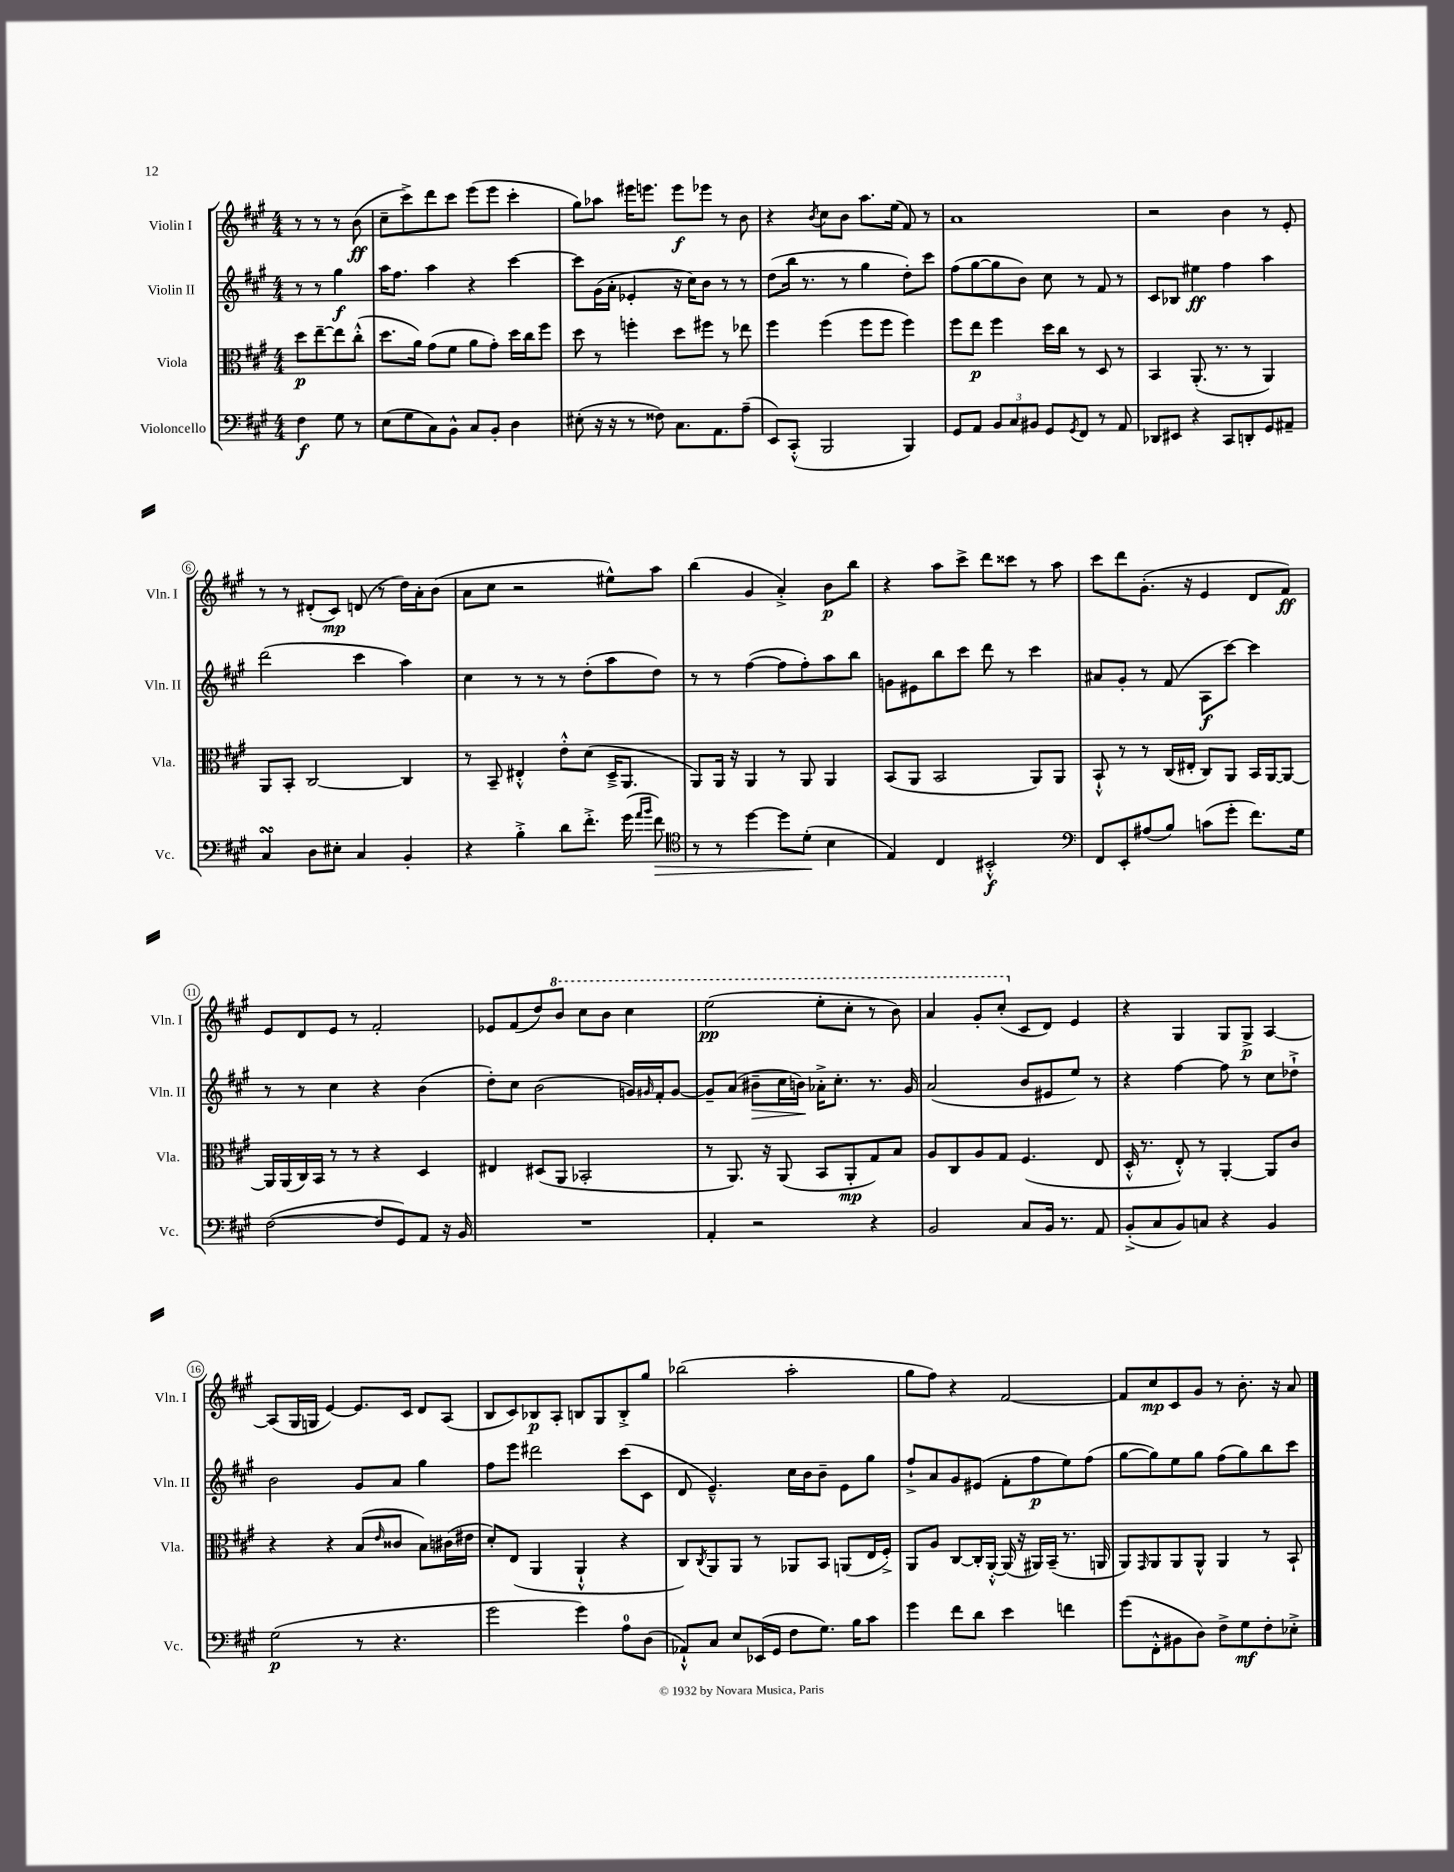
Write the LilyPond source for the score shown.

<<
\new StaffGroup <<
\new Staff = "s0" \with { instrumentName = "Violin I" shortInstrumentName = "Vln. I" } {
    \clef treble \key a \major \numericTimeSignature \time 4/4 \partial 2
    r8 r8 r8 b'8\ff( |
    cis''8-- cis'''8->) d'''8 cis'''8 e'''8( e'''8 cis'''4-. |
    gis''8) aes''8 eis'''16 e'''8. e'''8\f ees'''8 r8 b'8 |
    r4 \acciaccatura { b'8 } cis''8 b'8 a''8. e''16( fis'8) r8 |
    a'1 |
    r2 b'4 r8 e'8-. |
    r8 r8 dis'8-.( cis'8\mp) d'8( r8 d''16) a'16-. b'8( |
    a'8 cis''8 r2 eis''8-^) a''8 |
    b''4( gis'4 a'4-.->) b'8\p b''8 |
    r4 a''8 cis'''8-> d'''8 cisis'''8 r8 a''8 |
    cis'''8 d'''8 gis'8.-.( r16 e'4 d'8 fis'8\ff) |
    e'8 d'8 e'8 r8 fis'2-. |
    ees'8 fis'8( d''8) \ottava #1 b''8 cis'''8 b''8 cis'''4 |
    e'''2\pp( e'''8-. cis'''8-. r8 b''8) |
    a''4 gis''8-. cis'''8-.( \ottava #0 cis'8 d'8) e'4 |
    r4 gis4 gis8 gis8->\p a4~ |
    a8( gis16 g16 e'4~) e'8. cis'16 d'8 a8( |
    b8 cis'8) bes8\p a8-. b8 gis8 b8-.-> gis''8 |
    bes''2( a''2-. |
    gis''8 fis''8) r4 fis'2~ |
    fis'8 cis''8\mp cis'8 gis'8 r8 b'8.-. r16 a'8 \bar "|." |
}
\new Staff = "s1" \with { instrumentName = "Violin II" shortInstrumentName = "Vln. II" } {
    \clef treble \key a \major \numericTimeSignature \time 4/4 \partial 2
    r8 r8 gis''4\f |
    a''16 fis''8. a''4 r4 cis'''4~ |
    cis'''8 gis'16( a'16-. ees'4-. r16 cis''16) b'8 r8 r8 |
    d''8( b''16 r8. r8 gis''4 d''8-.) cis'''8 |
    fis''8( gis''8~ gis''8 b'8) cis''8 r8 fis'8 r8 |
    cis'8 bes8 eis''4\ff fis''4 a''4 |
    d'''2( cis'''4 a''4) |
    cis''4 r8 r8 r8 d''8-.( a''8 d''8) |
    r8 r8 fis''4~( fis''8 fis''8-.) a''8 b''8 |
    g'8 eis'8 b''8 cis'''8 d'''8 r8 cis'''4 |
    ais'8 gis'8-. r8 fis'8( a8\f cis'''8~) cis'''4 |
    r8 r8 cis''4 r4 b'4( |
    d''8-.) cis''8 b'2( g'16) \grace { gis'16 } fis'16-. gis'8~ |
    gis'8-- a'8( bis'8--\> cis''16 b'16\!) aes'16-.-> cis''8.-. r8. gis'16 |
    a'2( b'8 eis'8 e''8) r8 |
    r4 fis''4~ fis''8 r8 cis''8 des''8-!-> |
    b'2 gis'8 a'8 gis''4 |
    fis''8 e'''8 dis'''2 cis'''8( cis'8 |
    d'8 e'4.---^) cis''16 b'16 b'8-- e'8 gis''8 |
    fis''8-!-> a'8 gis'8 eis'8( fis'8-. fis''8\p e''8) fis''8( |
    gis''8~ gis''8) e''8 gis''8 fis''8( gis''8) b''8 cis'''8 \bar "|." |
}
\new Staff = "s2" \with { instrumentName = "Viola" shortInstrumentName = "Vla." } {
    \clef alto \key a \major \numericTimeSignature \time 4/4 \partial 2
    d''8\p e''8~-- e''8 cis''8-.-^( |
    d''8. a'16) gis'8( fis'8 a'8 gis'8-.) d''16 cis''16 fis''8 |
    d''8 r8 f''4-. d''8 fis''8 r8 ees''8 |
    fis''4 fis''4( fis''8 fis''8 fis''4) |
    fis''8 e''8\p fis''4 d''16 cis''16 r8 d8 r8 |
    b,4 a,8.-.( r8. r8 a,4) |
    a,8 b,8-. cis2~ cis4 |
    r8 b,8-- eis4-.-^ e'8-.-^ d'8( d16---> a,8. |
    a,8) a,16 r16 a,4 r8 a,8 a,4 |
    b,8( a,8 b,2 a,8) a,8 |
    b,8-!-^ r8 r8 cis16( eis16-. cis8) a,8 b,16 a,16~ a,8~ |
    a,16 a,16( cis16) b,16 r8 r8 r4 d4 |
    eis4 dis8( a,8 bes,2-. |
    r8 a,8.) r16 a,8( b,8 a,8-.\mp gis8) b8 |
    a8 cis8 a8 gis8 fis4.( e8 |
    d16-.-^ r8. e8-.-^) r8 a,4~-. a,8 cis'8 |
    r4 r4 b8( \grace { e'16 } cisis'8 b8) cis'16( eis'16 |
    d'8-.) e8( a,4 a,4-!-^ r4 |
    cis8) \acciaccatura { cis8 } a,8 a,8 r8 aes,8 b,8 a,8( e16 fis16-.->) |
    a,8 a8 cis8~ cis16-. a,16~-.-^ a,16( r16 ais,16) b,16--( r8. a,16 |
    a,8) \grace { gis,16 } a,8 a,8 a,8-^ a,4 r8 b,8-! \bar "|." |
}
\new Staff = "s3" \with { instrumentName = "Violoncello" shortInstrumentName = "Vc." } {
    \clef bass \key a \major \numericTimeSignature \time 4/4 \partial 2
    fis4\f gis8 r8 |
    e8( gis8 cis8) b,8-^ cis8 b,8-. d4 |
    eis8-.( r16 r16 r8 fisis8) cis8. a,8. a8--( |
    e,8) cis,8-.-^( b,,2 b,,4) |
    gis,8 a,8 \tuplet 3/2 { b,8 cis8 bis,8 } gis,8 \acciaccatura { gis,8 } fis,8 r8 a,8 |
    des,8 eis,8 r4 cis,8 d,8-. gis,8 ais,8-- |
    cis4\turn d8 eis8-. cis4 b,4-. |
    r4 b4-.-> d'8 fis'8.-.-> gis'16( \grace { a'16 b'16 } fis'8\>) |
    \clef tenor r8 r8 d''4~ d''8 d'8-.\!( b4 |
    e4) cis4 bis,2-.-^\f |
    \clef bass fis,8 e,8-. ais8( b8) c'8( gis'8-. fis'8.) gis16 |
    fis2~( fis8 gis,8) a,8 r16 b,16 |
    R1 |
    a,4-. r2 r4 |
    b,2 cis8 b,16 r8. a,8 |
    b,8-.->( cis8 b,8) c8 r4 b,4 |
    gis2\p( r8 r4. |
    gis'2 gis'4) a8-0 d8( |
    aes,8-!-^) cis8 e8 ees,16( gis,16 fis8 gis8.) b16 cis'8 |
    gis'4 fis'8 d'8 e'4 f'4 |
    gis'8( fis,8-.-^ bis,8 d8) fis8-> gis8\mf fis8-. ees8-.-> \bar "|." |
}
>>
>>
\layout { \context { \Score \override BarNumber.stencil = #(make-stencil-circler 0.1 0.3 ly:text-interface::print) } }
